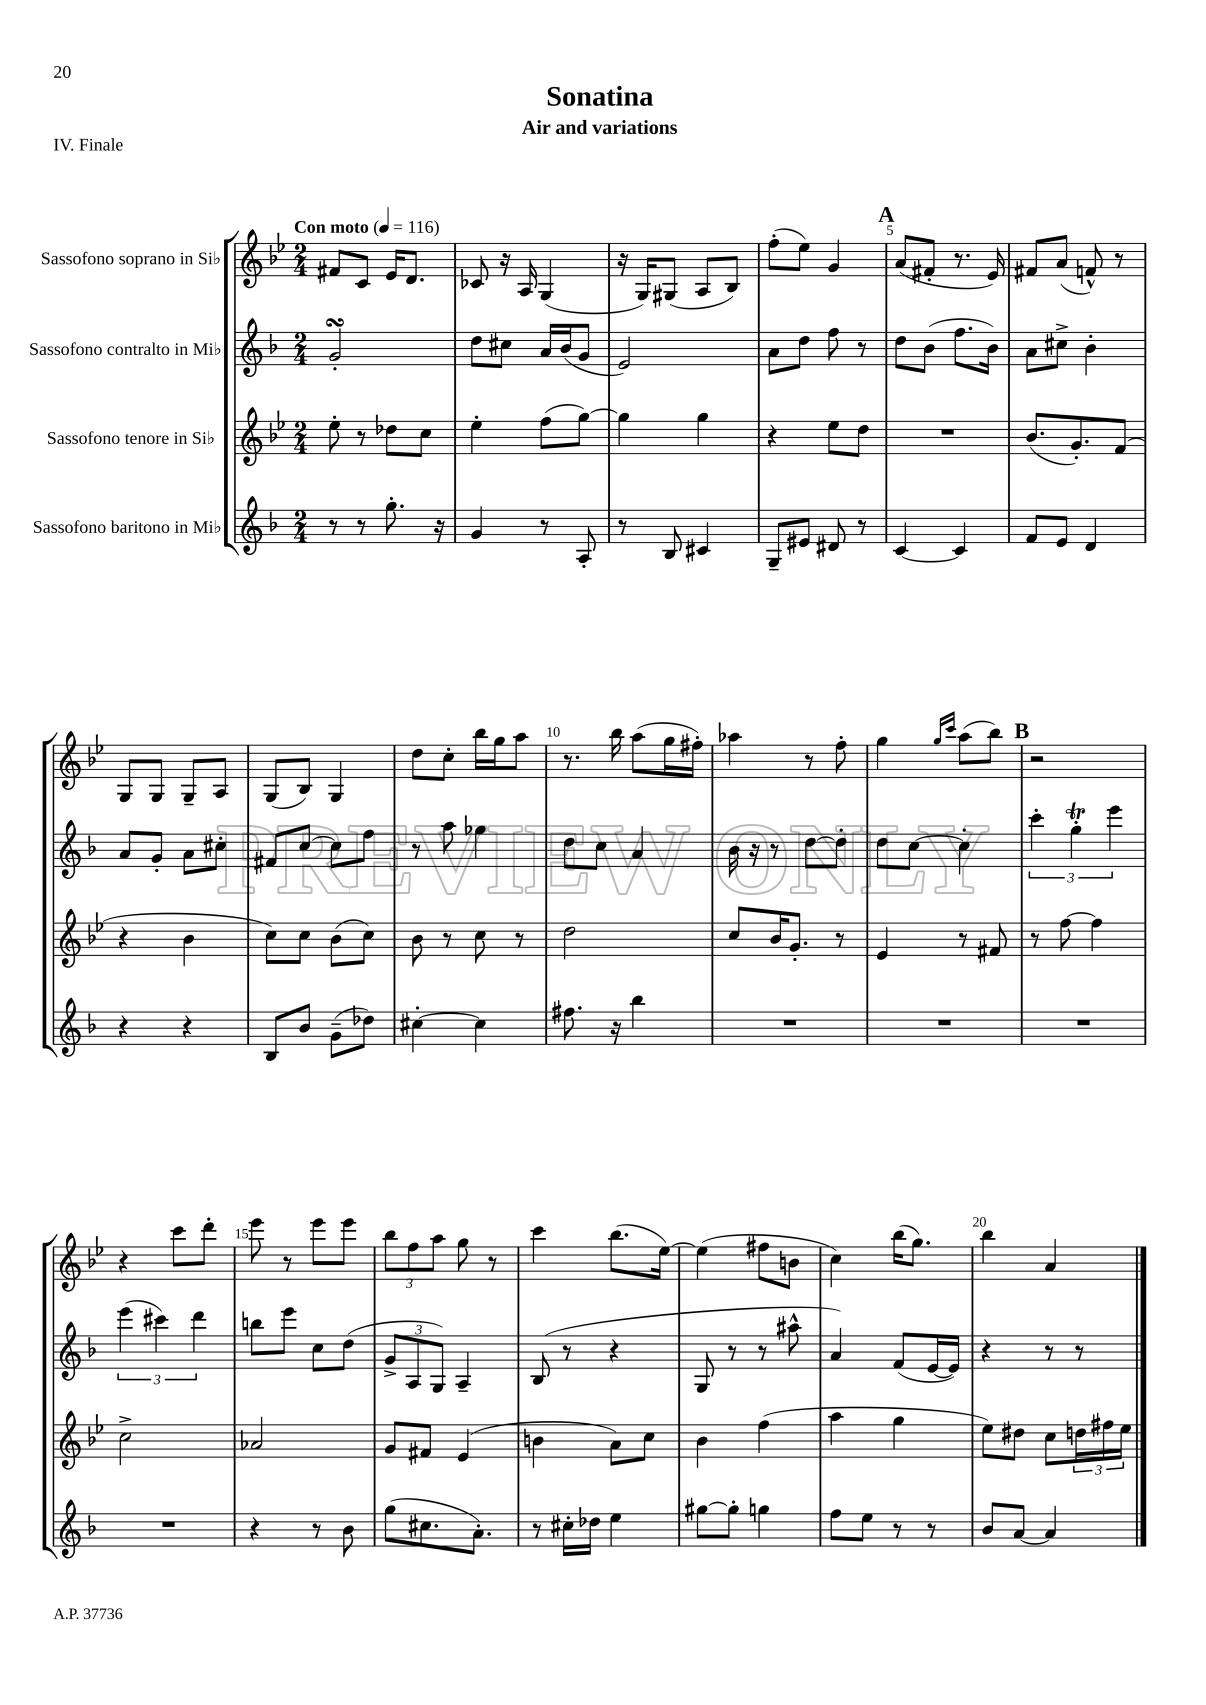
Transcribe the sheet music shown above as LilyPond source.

\header { title = "Sonatina" subtitle = "Air and variations" piece = "IV. Finale" }
<<
\new StaffGroup <<
\new Staff = "s0" \with { instrumentName = "Sassofono soprano in Sib" } {
    \clef treble \key bes \major \numericTimeSignature \time 2/4 \tempo "Con moto" 4 = 116
    fis'8 c'8 ees'16 d'8. |
    ces'8 r16 a16 g4( |
    r16 g16) gis8( a8 bes8) |
    f''8-.( ees''8) g'4 |
    \mark \markup { \bold "A" } a'8( fis'8-. r8. ees'16) |
    fis'8 a'8( f'8-^) r8 |
    g8 g8 g8-- a8 |
    g8( bes8) g4 |
    d''8 c''8-. bes''16 g''16 a''8 |
    r8. bes''16 a''8( g''16 fis''16-.) |
    aes''4 r8 f''8-. |
    g''4 \grace { g''16 c'''16 } a''8( bes''8) |
    \mark \markup { \bold "B" } r2 |
    r4 c'''8 d'''8-. |
    ees'''8 r8 ees'''8 ees'''8 |
    \tuplet 3/2 { bes''8 f''8 a''8 } g''8 r8 |
    c'''4 bes''8.( ees''16~) |
    ees''4( fis''8 b'8 |
    c''4) bes''16( g''8.) |
    bes''4 a'4 \bar "|." |
}
\new Staff = "s1" \with { instrumentName = "Sassofono contralto in Mib" } {
    \clef treble \key f \major \numericTimeSignature \time 2/4
    g'2-.\turn |
    d''8 cis''8 a'16 bes'16( g'8 |
    e'2) |
    a'8 d''8 f''8 r8 |
    \mark \markup { \bold "A" } d''8 bes'8( f''8. bes'16) |
    a'8 cis''8-> bes'4-. |
    a'8 g'8-. a'8 cis''8-. |
    fis'8 c''8~ c''8 f''8 |
    r8 a''8 ges''4 |
    d''8 c''8 a'4 |
    bes'16 r16 r8 d''8~ d''8-. |
    d''8 c''8~ c''4-. |
    \mark \markup { \bold "B" } \tuplet 3/2 { c'''4-. g''4-.\trill e'''4 } |
    \tuplet 3/2 { e'''4( cis'''4) d'''4 } |
    b''8 e'''8 c''8 d''8( |
    \tuplet 3/2 { g'8-> a8 g8) } a4-- |
    bes8( r8 r4 |
    g8 r8 r8 ais''8-^ |
    a'4) f'8( e'16~ e'16) |
    r4 r8 r8 \bar "|." |
}
\new Staff = "s2" \with { instrumentName = "Sassofono tenore in Sib" } {
    \clef treble \key bes \major \numericTimeSignature \time 2/4
    ees''8-. r8 des''8 c''8 |
    ees''4-. f''8( g''8~) |
    g''4 g''4 |
    r4 ees''8 d''8 |
    \mark \markup { \bold "A" } R2 |
    bes'8.( g'8.-.) f'8( |
    r4 bes'4 |
    c''8) c''8 bes'8( c''8) |
    bes'8 r8 c''8 r8 |
    d''2 |
    c''8 bes'16 g'8.-. r8 |
    ees'4 r8 fis'8 |
    \mark \markup { \bold "B" } r8 f''8~ f''4 |
    c''2-> |
    aes'2 |
    g'8 fis'8 ees'4( |
    b'4 a'8) c''8 |
    bes'4 f''4( |
    a''4 g''4 |
    ees''8) dis''8 c''8 \tuplet 3/2 { d''16 fis''16 ees''16 } \bar "|." |
}
\new Staff = "s3" \with { instrumentName = "Sassofono baritono in Mib" } {
    \clef treble \key f \major \numericTimeSignature \time 2/4
    r8 r8 g''8.-. r16 |
    g'4 r8 a8-. |
    r8 bes8 cis'4 |
    g8-- eis'8 dis'8 r8 |
    \mark \markup { \bold "A" } c'4~ c'4 |
    f'8 e'8 d'4 |
    r4 r4 |
    bes8 bes'8 g'8--( des''8) |
    cis''4~-. cis''4 |
    fis''8. r16 bes''4 |
    R2 |
    R2 |
    \mark \markup { \bold "B" } R2 |
    R2 |
    r4 r8 bes'8 |
    g''8( cis''8. a'8.-.) |
    r8 cis''16-. des''16 e''4 |
    gis''8~ gis''8-. g''4 |
    f''8 e''8 r8 r8 |
    bes'8 a'8~ a'4 \bar "|." |
}
>>
>>
\layout { \context { \Score \override BarNumber.break-visibility = ##(#f #t #t) barNumberVisibility = #(every-nth-bar-number-visible 5) } }
